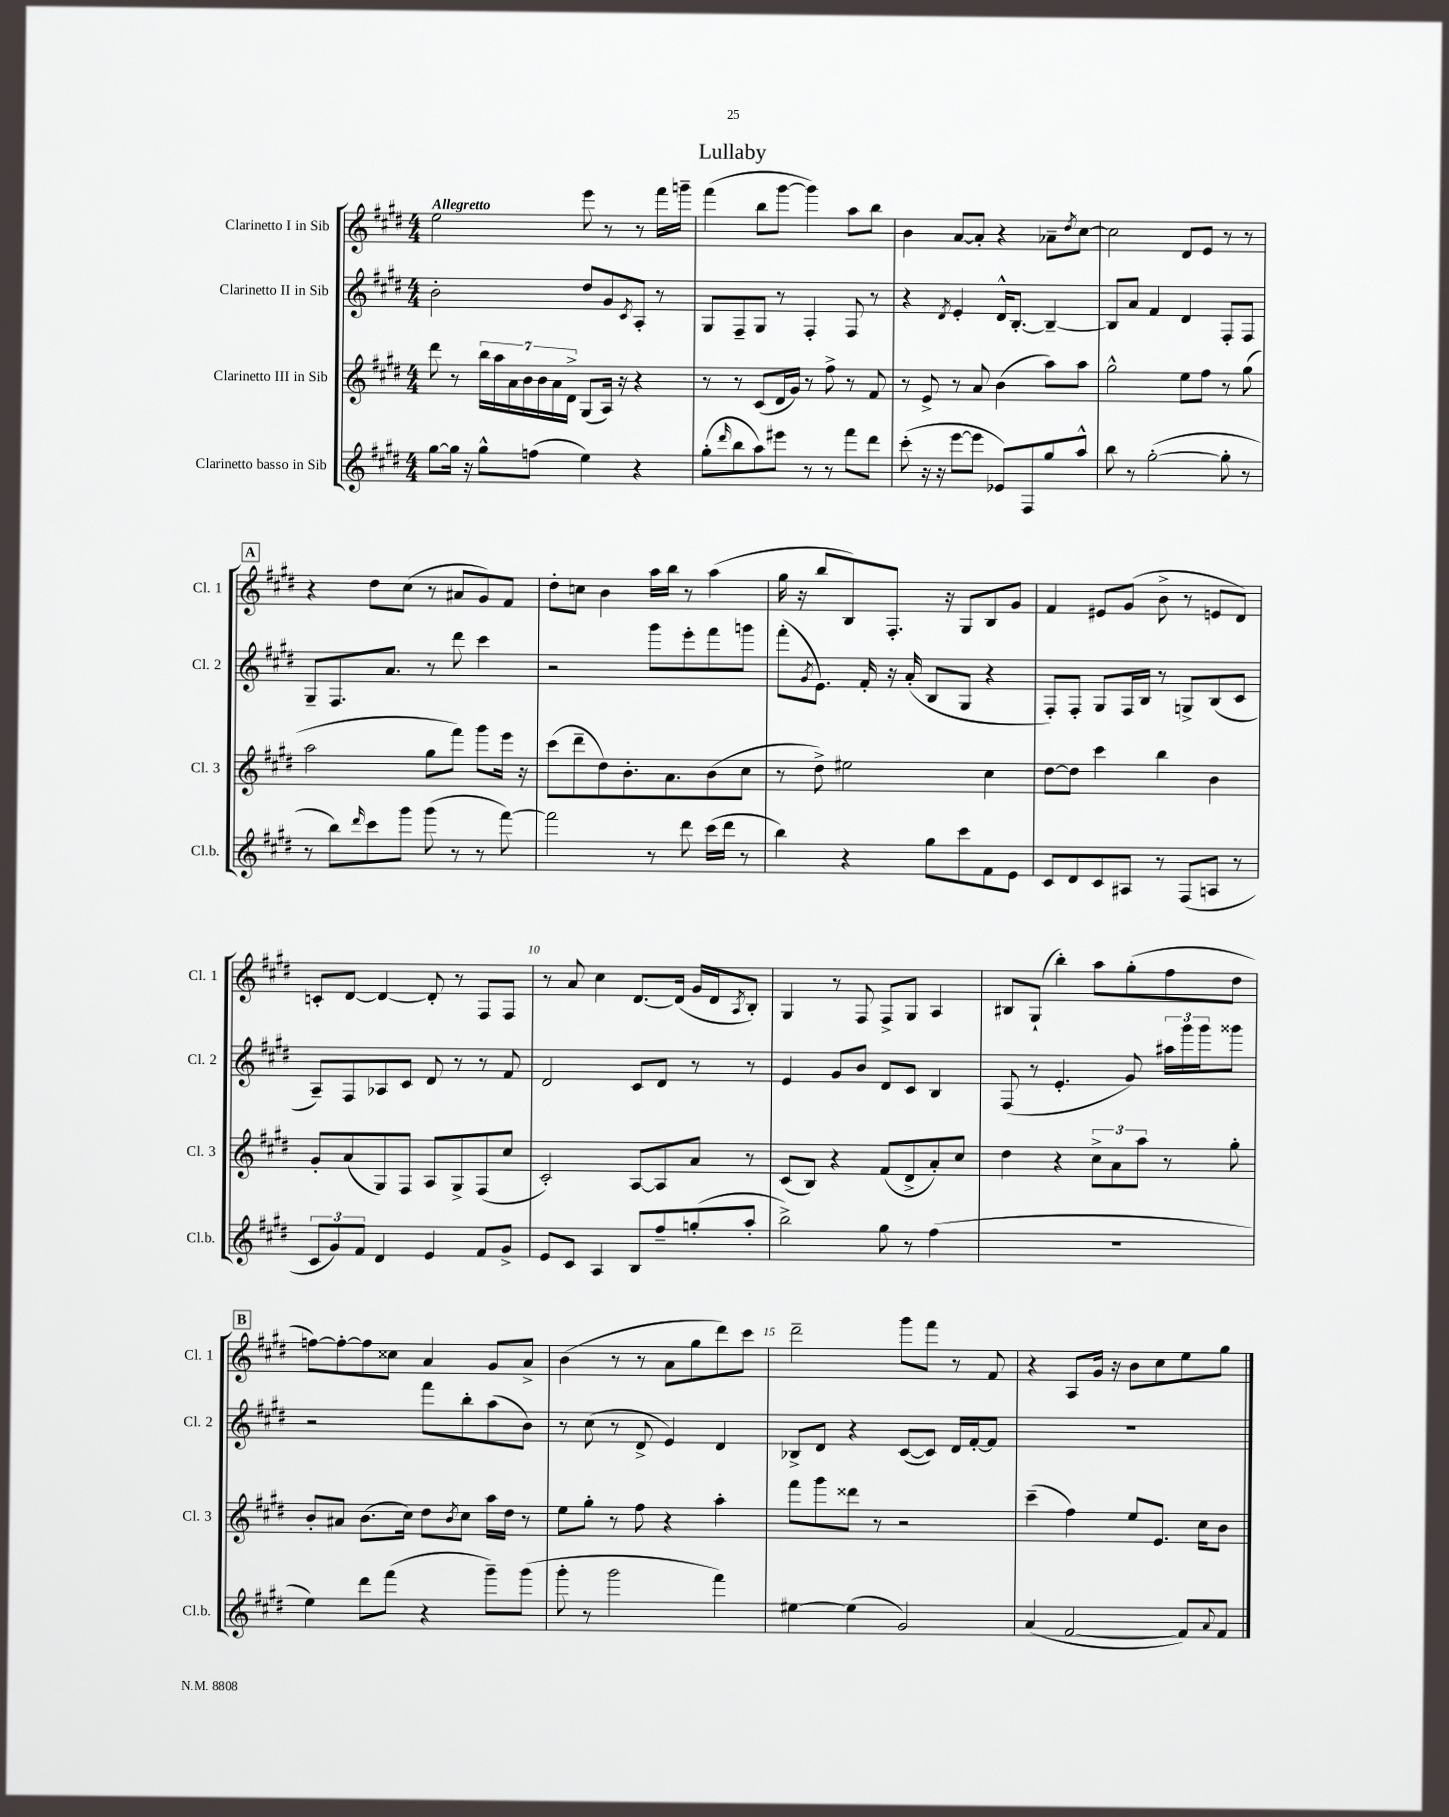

**kern	**kern	**kern	**kern
*part4	*part3	*part2	*part1
*staff4	*staff3	*staff2	*staff1
*I"Clarinetto basso in Sib	*I"Clarinetto III in Sib	*I"Clarinetto II in Sib	*I"Clarinetto I in Sib
*I'Cl.b.	*I'Cl. 3	*I'Cl. 2	*I'Cl. 1
*clefG2	*clefG2	*clefG2	*clefG2
*k[f#c#g#d#]	*k[f#c#g#d#]	*k[f#c#g#d#]	*k[f#c#g#d#]
*M4/4	*M4/4	*M4/4	*M4/4
=1	=1	=1	=1
!	!	!	!LO:TX:a:B:t=Allegretto
[8gg#\L	8ddd#\	2b'\	2ee\
16gg#\Jk]	8r	.	.
16r	.	.	.
8gg#^^\L	28bb\LL	.	.
.	28aa\	.	.
.	28a\	.	.
.	28b\	.	.
(8ffn\J	.	.	.
.	28b\	.	.
.	28a\	.	.
.	28d#^\JJ	.	.
4ee\)	(8G#/L	8dd#/L	8eee\
.	16A/Jk)	8g#/	8r
.	16r	.	.
.	.	8qc#/	.
4r	4r	8A'/J	8r
.	.	8r	16fff#\LL
.	.	.	16gggn~\JJ
=2	=2	=2	=2
(8gg#'\L	8r	8G#/L	(4fff#\
16qqddd#/	.	.	.
8bb\	8r	8F#~/	.
8aa\)	(8c#/L	8G#/J	8bb\L
8eee#X\J	16d#/L	8r	[8ggg#\J
.	16g#/JJ)	.	.
8r	8r	4F#'/	4ggg#\])
8r	8ff#^\	.	.
8fff#\L	8r	8F#/	8aa\L
8ddd#\J	8f#/	8r	8bb\J
=3	=3	=3	=3
(8ccc#'\	8r	4r	4b\
16r	8e^/	.	.
16r	.	.	.
.	.	8qd#/	.
[8eee\L	8r	4e'/	[8a/L
8eee\J]	8a/	.	8a'/J]
8e-X/L)	(4b\	16d#^^/KL	4r
.	.	[8.B'/J	.
8F#/	.	.	.
8gg#/	8aa\L)	4B~/_	8a-X~\L
.	.	.	8qdd#/
8aa^^/J	8aa\J	.	[8cc#\J
=4	=4	=4	=4
8bb\	2gg#^^\	8B/L]	2cc#\]
8r	.	8a/J	.
([2gg#'\	.	4f#/	.
.	8ee\L	4d#/	8d#/L
.	8ff#\J	.	8e/J
8gg#'\]	8r	8F#'/L	8r
8r	(8gg#\	8F#/J	8r
!!LO:LB:g=z
!!LO:REH:place=s1:t=A
=5	=5	=5	=5
8r	2aa\	8G#~/L	4r
8bb\L)	.	8.F#/	.
16qqddd#/	.	.	.
8ccc#\	.	.	8dd#\L
.	.	8.a/J	.
8ggg#\J	.	.	(8cc#\J
(8ggg#\	8gg#\L	8r	8r
8r	8fff#\J)	8ddd#\	8a#X/L
8r	8ggg#\L	4ccc#\	8g#/)
[8fff#\)	16eee\Jk	.	8f#/J
.	16r	.	.
=6	=6	=6	=6
2fff#\]	(8ccc#\L	2r	8dd#'\L
.	8ddd#~\	.	8ccn\J
.	8dd#\)	.	4b\
.	8.b'\	.	.
8r	.	8ggg#\L	16aa\LL
.	8.a\	.	16bb\JJ
8ddd#\	.	8eee'\	8r
(16ccc#\LL	(8b\	8fff#\	(4aa\
16ddd#\JJ	.	.	.
8r	8cc#\J	8gggn\J	.
=7	=7	=7	=7
4bb\)	8r	(8fff#'\L	16gg#\
.	.	.	16r
.	.	8qg#/	.
.	8dd#^\)	8.e\J)	8bb/L
4r	2ee#X\	.	8B/)
.	.	16f#'/	.
.	.	16r	8.F#'/J
.	.	(16a'/	.
8gg#\L	.	8B/L	.
.	.	.	16r
8ccc#\	.	8G#/J	8G#/L
8f#\	4cc#\	4r	8B/
8e\J	.	.	8g#/J
=8	=8	=8	=8
8c#/L	[8dd#\L	8F#'/L)	4f#/
8d#/	8dd#\J]	8F#'/J	.
8c#/	4ccc#\	8G#/L	8e#X/L
8A#X/J	.	16F#/L	(8g#/J
.	.	16B/JJ	.
8r	4bb\	8r	8b^\
(8F#/L	.	8Gn^/L	8r
8An/J	4b\	(8B/	8en/L
8r	.	8c#/J	8d#/J)
!!LO:LB:g=z
=9	=9	=9	=9
12c#/L	8g#'/L	8A~/L)	8cn'/L
12g#/)	.	.	.
.	(8a/	8F#/	[8d#/J
12f#/J	.	.	.
4d#/	8G#/)	8A-X/	4d#/_
.	8F#/J	8c#/J	.
4e/	8A/L	8d#/	8d#'/]
.	8G#^/	8r	8r
8f#/L	(8F#/	8r	8F#/L
8g#^/J	8cc#/J	8f#/	8F#/J
=10	=10	=10	=10
8e/L	2c#'/)	2d#/	8r
8c#/J	.	.	8a/
4A/	.	.	4cc#\
8B/L	[8A/L	8c#/L	[8.d#/L
8ff#~/	8A/]	8d#/J	.
.	.	.	(16d#/Jk]
(8ggn'/	8a/J	8r	16g#/LL
.	.	.	16d#/J
.	.	.	8qA/
8aa'/J	8r	8r	8B'/J)
=11	=11	=11	=11
2bb^\)	(8c#/L	4e/	4G#/
.	8B/J)	.	.
.	4r	8g#/L	8r
.	.	8b/J	8F#/
8gg#\	(8f#/L	8d#/L	8F#^/L
8r	8d#^/	8c#/J	8G#/J
(4ff#\	8a'/)	4B/	4A/
.	8cc#/J	.	.
=12	=12	=12	=12
1r	4dd#\	(8F#/	8B#X/L
.	.	8r	(8G#`/J
.	4r	4.e'/	4bb'\)
.	12cc#^\L	.	8aa\L
.	12a\	.	.
.	.	8g#/)	(8gg#'\
.	12aa\J	.	.
.	8r	24aa#X\LL	8ff#\
.	.	24ggg#\	.
.	.	24ggg#\J	.
.	8gg#'\	8ggg##X\J	8dd#\J
!!LO:LB:g=z
!!LO:REH:place=s1:t=B
=13	=13	=13	=13
4ee\)	8b'/L	2r	[8ffn\L)
.	8a#X/J	.	8ff'\_
8ddd#\L	(8.b\L	.	8ff\]
(8fff#\J	.	.	8cc##X\J
.	16cc#\Jk)	.	.
4r	8dd#\L	8fff#\L	4a/
.	8qb/	.	.
.	8cc#\J	8bb'\	.
8ggg#~\L)	16aa\LL	(8aa\	8g#/L
.	16dd#\JJ	.	.
(8ggg#\J	8r	8b\J)	8a^/J
=14	=14	=14	=14
8ggg#'\	8ee\L	8r	(4b\
8r	8gg#'\J	(8cc#\	.
2ggg#\	8r	8r	8r
.	8ff#\	8d#^/	8r
.	4r	4e/)	8a\L
.	.	.	8gg#\
4fff#\)	4aa'\	4d#/	8ddd#\)
.	.	.	8ccc#\J
=15	=15	=15	=15
[4ee#X\	8fff#\L	8B-X^/L	2ddd#~\
.	8ggg#\	8d#/J	.
(4ee#\]	8ddd##X\J	4r	.
.	8r	.	.
2g#/)	2r	([8c#/L	8ggg#\L
.	.	8c#/J])	8fff#\J
.	.	16d#/LL	8r
.	.	[16f#'/J	.
.	.	8f#/J]	8f#/
=16	=16	=16	=16
(4a/	(4ccc#~\	1r	4r
[2f#/	4ff#\)	.	8A/L
.	.	.	16g#/Jk
.	.	.	16r
.	8ee/L	.	8b\L
.	8.e/J	.	8cc#\
8f#/L])	.	.	8ee\
.	16cc#\KL	.	.
8qqa/	.	.	.
8f#/J	8b\J	.	8gg#\J
==	==	==	==
*-	*-	*-	*-
